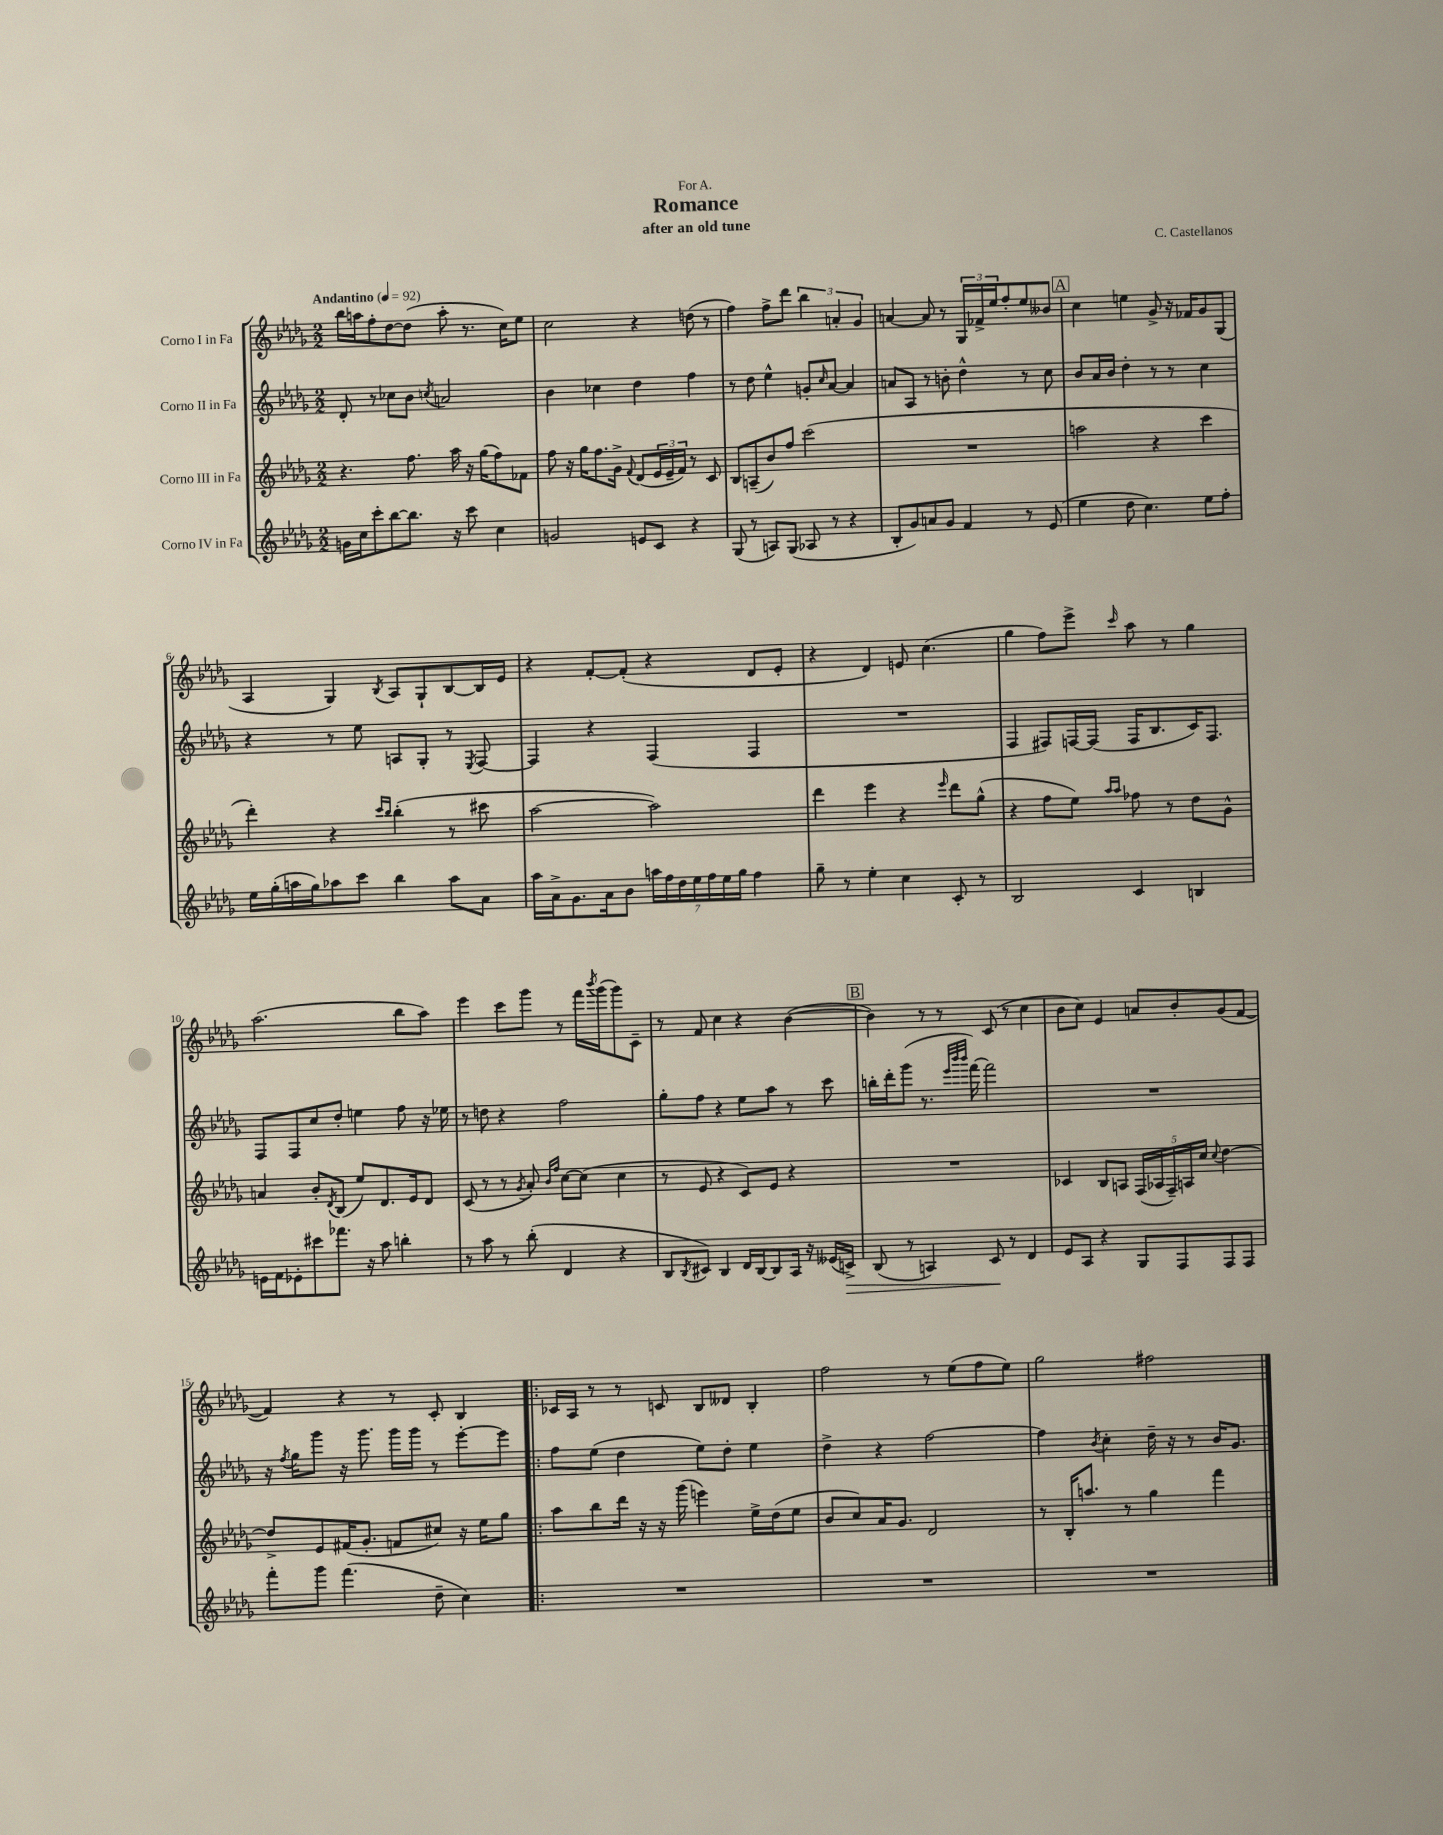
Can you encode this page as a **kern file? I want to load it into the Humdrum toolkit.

**kern	**kern	**kern	**kern
*staff4	*staff3	*staff2	*staff1
*clefG2	*clefG2	*clefG2	*clefG2
*k[b-e-a-d-g-]	*k[b-e-a-d-g-]	*k[b-e-a-d-g-]	*k[b-e-a-d-g-]
*M2/2	*M2/2	*M2/2	*M2/2
*MM92	*MM92	*MM92	*MM92
16g	4.r	8d-'	16bb-
16cc	.	.	16aa
8ccc'	.	8r	8ff'
[8bb-	.	8cc-	[8dd-
8.bb-]	8.ff	8b-	(8dd-]
.	.	8qcc	.
.	.	2a	8aa'
16r	16aa-	.	.
8ccc	16r	.	8.r
.	(16gg-	.	.
4cc	8ff)	.	.
.	.	.	16cc)
.	8f-	.	8ee-
=	=	=	=
2g	8ff	4b-	2cc
.	16r	.	.
.	16gg-	.	.
.	8.ff	4cc-	.
.	16g-^	.	.
.	8qqf	.	.
8e	(8d-	4dd-	4r
8c	24e-	.	.
.	24e-~	.	.
.	24f)	.	.
4r	8r	4ff	(8dd
.	8c	.	8r
=	=	=	=
(8G-	8B-	8r	4ff)
8r	(8A~	8dd-	.
8A)	8b-)	4ee-^^	8ff^
(8G-	8ff	.	8ddd-
8A-	(2ccc	8g'	6bb-
.	.	16qqcc	.
8r	.	[8a-	.
.	.	.	6a'
4r	.	4a-]	.
.	.	.	6g-
=	=	=	=
8B-'	1r	8a	[4a
8g-)	.	8A-	.
8a	.	8r	8a]
8g-	.	8b'	8r
4f	.	4dd-^^	24G-
.	.	.	24f-^
.	.	.	24ee-
.	.	.	8ff'
8r	.	8r	8ee-
(8e-	.	8cc	8b--
=	=	=	=
4ee-	2aa	8b-	4cc
.	.	16a-	.
.	.	16b-	.
8dd-	.	4dd-'	4ee
4.cc)	.	.	.
.	4r	8r	8g-^
.	.	8r	16r
.	.	.	16f-
8ee-	4ccc	4cc	8g-
8ff'	.	.	(8G-
=	=	=	=
16ee-	4ddd-')	4r	4A-
(16gg-'	.	.	.
16aa	.	.	.
16gg-)	.	.	.
8aa-	4r	8r	4G-)
8ccc	.	8ee-	.
.	16qqccc	.	.
.	16qqbb-	.	8qB-
4bb-	(4bb-'	8A	8A-
.	.	8G-'	8G-`
8aa-	8r	8r	[8B-
.	.	8qE-	.
8a-	8ccc#	[8F	16B-]
.	.	.	16e-
=	=	=	=
16aa-	[2aa-	4F]	4r
16a-^	.	.	.
8.g-	.	.	.
.	.	4r	[8f'
16a-	.	.	.
8b-	.	.	(8f']
28aa	2aa-])	(4F	4r
28ff	.	.	.
28dd-	.	.	.
28ee-	.	.	.
28ff	.	.	.
28ee-	.	.	.
28gg-	.	.	.
4ff	.	4F	8d-
.	.	.	8e-'
=	=	=	=
8gg-~	4ddd-	1r	4r
8r	.	.	.
4ee-'	4eee-	.	4d-)
4cc	4r	.	8e
.	.	.	(4.cc
.	16qqeee-	.	.
8c'	8ddd-	.	.
8r	(8gg-^^	.	.
=	=	=	=
2B-	4r	4F	4gg-
.	8ff	8F#)	8ff)
.	8ee-)	[16F	8eee-^
.	.	(16F]	.
.	16qqaa-	.	.
.	16qqaa-	.	16qqccc
4c	8ff-	16F	8aa-
.	.	8.B-	.
.	8r	.	8r
4B	8dd-	16c)	4gg-
.	.	8.F	.
.	8g-^^	.	.
=	=	=	=
16e	4a	8F	(2.aa-
16f	.	.	.
8e-'	.	8F	.
8ccc#	8b-'	8cc	.
.	8qd-	.	.
8.fff-	(8B-	8dd-'	.
.	8ee-)	4ee	.
16r	.	.	.
8aa-	8.d-	.	.
4bb'	.	8ff	8bb-
.	16e-	.	.
.	8d-	16r	8aa-)
.	.	16ee-	.
=	=	=	=
8r	(8c	8r	4eee-
8aa-	8r	8dd	.
8r	8r	4r	8ccc
.	8qg-	.	.
(8bb-'	8a-')	.	8ggg-
.	16qqb-	.	.
.	16qqff	.	.
4d-	[8cc	2ff	8r
.	(8cc]	.	16fff
.	.	.	8qbbb-
.	.	.	(16ggg-
4r	4cc	.	8ggg-)
.	.	.	8c~
=	=	=	=
8B-	8r	8gg-'	8r
8qB-	.	.	.
8c#)	8e-	8ff	8f
4B-	4r	4r	4cc
16d-	8c)	8ee-	4r
[16B-	.	.	.
8B-]	8e-	8aa-	.
16A-	4r	8r	([4b-
16r	.	.	.
(16e--	.	8ccc	.
16c^)	.	.	.
=	=	=	=
(8B-	1r	16bb'	4b-])
.	.	16ddd-'	.
8r	.	(8ggg-	.
4A)	.	8.r	8r
.	.	.	8r
.	.	32qqeee-	.
.	.	32qqbbb-	.
.	.	32qqbbb-	.
.	.	[16fff)	.
8c	.	2fff]	(8c
8r	.	.	8r
4d-	.	.	4cc
=	=	=	=
8e-	4c-	1r	8b-
8A-	.	.	8cc)
4r	8B-	.	4e-
.	8A	.	.
8G-	(20F	.	8a
.	20A-	.	.
.	20F~)	.	.
8F	.	.	8b-'
.	20A	.	.
.	20cc	.	.
.	8qqcc	.	.
8F	[4dd-	.	(8g-
8F	.	.	[8f
=	=	=	=
8fff'	8dd-^]	16r	4f])
.	.	8qff	.
.	.	16gg-	.
8ggg-	8e-	8ggg-	.
(4.fff	(16f#	16r	4r
.	8.g-'	8.ggg-	.
.	8f	16ggg-	8r
.	.	16ggg-	.
8dd-~	8cc#)	8r	8c'
4cc)	16r	[8eee-'	4B-
.	16ee-	.	.
.	8gg-	8eee-]	.
=!|:	=!|:	=!|:	=!|:
1r	8aa-	8ff	16c-
.	.	.	16A-
.	8bb-	(8ee-	8r
.	16ddd-	4dd-	8r
.	16r	.	.
.	16r	.	8c
.	(16ggg-	.	.
.	4eee)	8ee-)	8B-
.	.	8dd-'	8d--
.	16ee-^	4ee-	4B-'
.	(16dd-	.	.
.	8ee-	.	.
=	=	=	=
1r	8b-	4dd-^	2ff
.	8cc)	.	.
.	16a-	4r	.
.	8.g-	.	.
.	2d-	[2ff	8r
.	.	.	(8ee-
.	.	.	8ff
.	.	.	8ee-)
=	=	=	=
1r	8r	4ff]	2gg-
.	16B-'	.	.
.	8.aa	.	.
.	.	8qb-	.
.	.	4cc'	.
.	8r	.	.
.	4gg-	16dd-~	2ff#
.	.	16r	.
.	.	8r	.
.	4fff	16b-	.
.	.	8.g-	.
==	==	==	==
*-	*-	*-	*-
